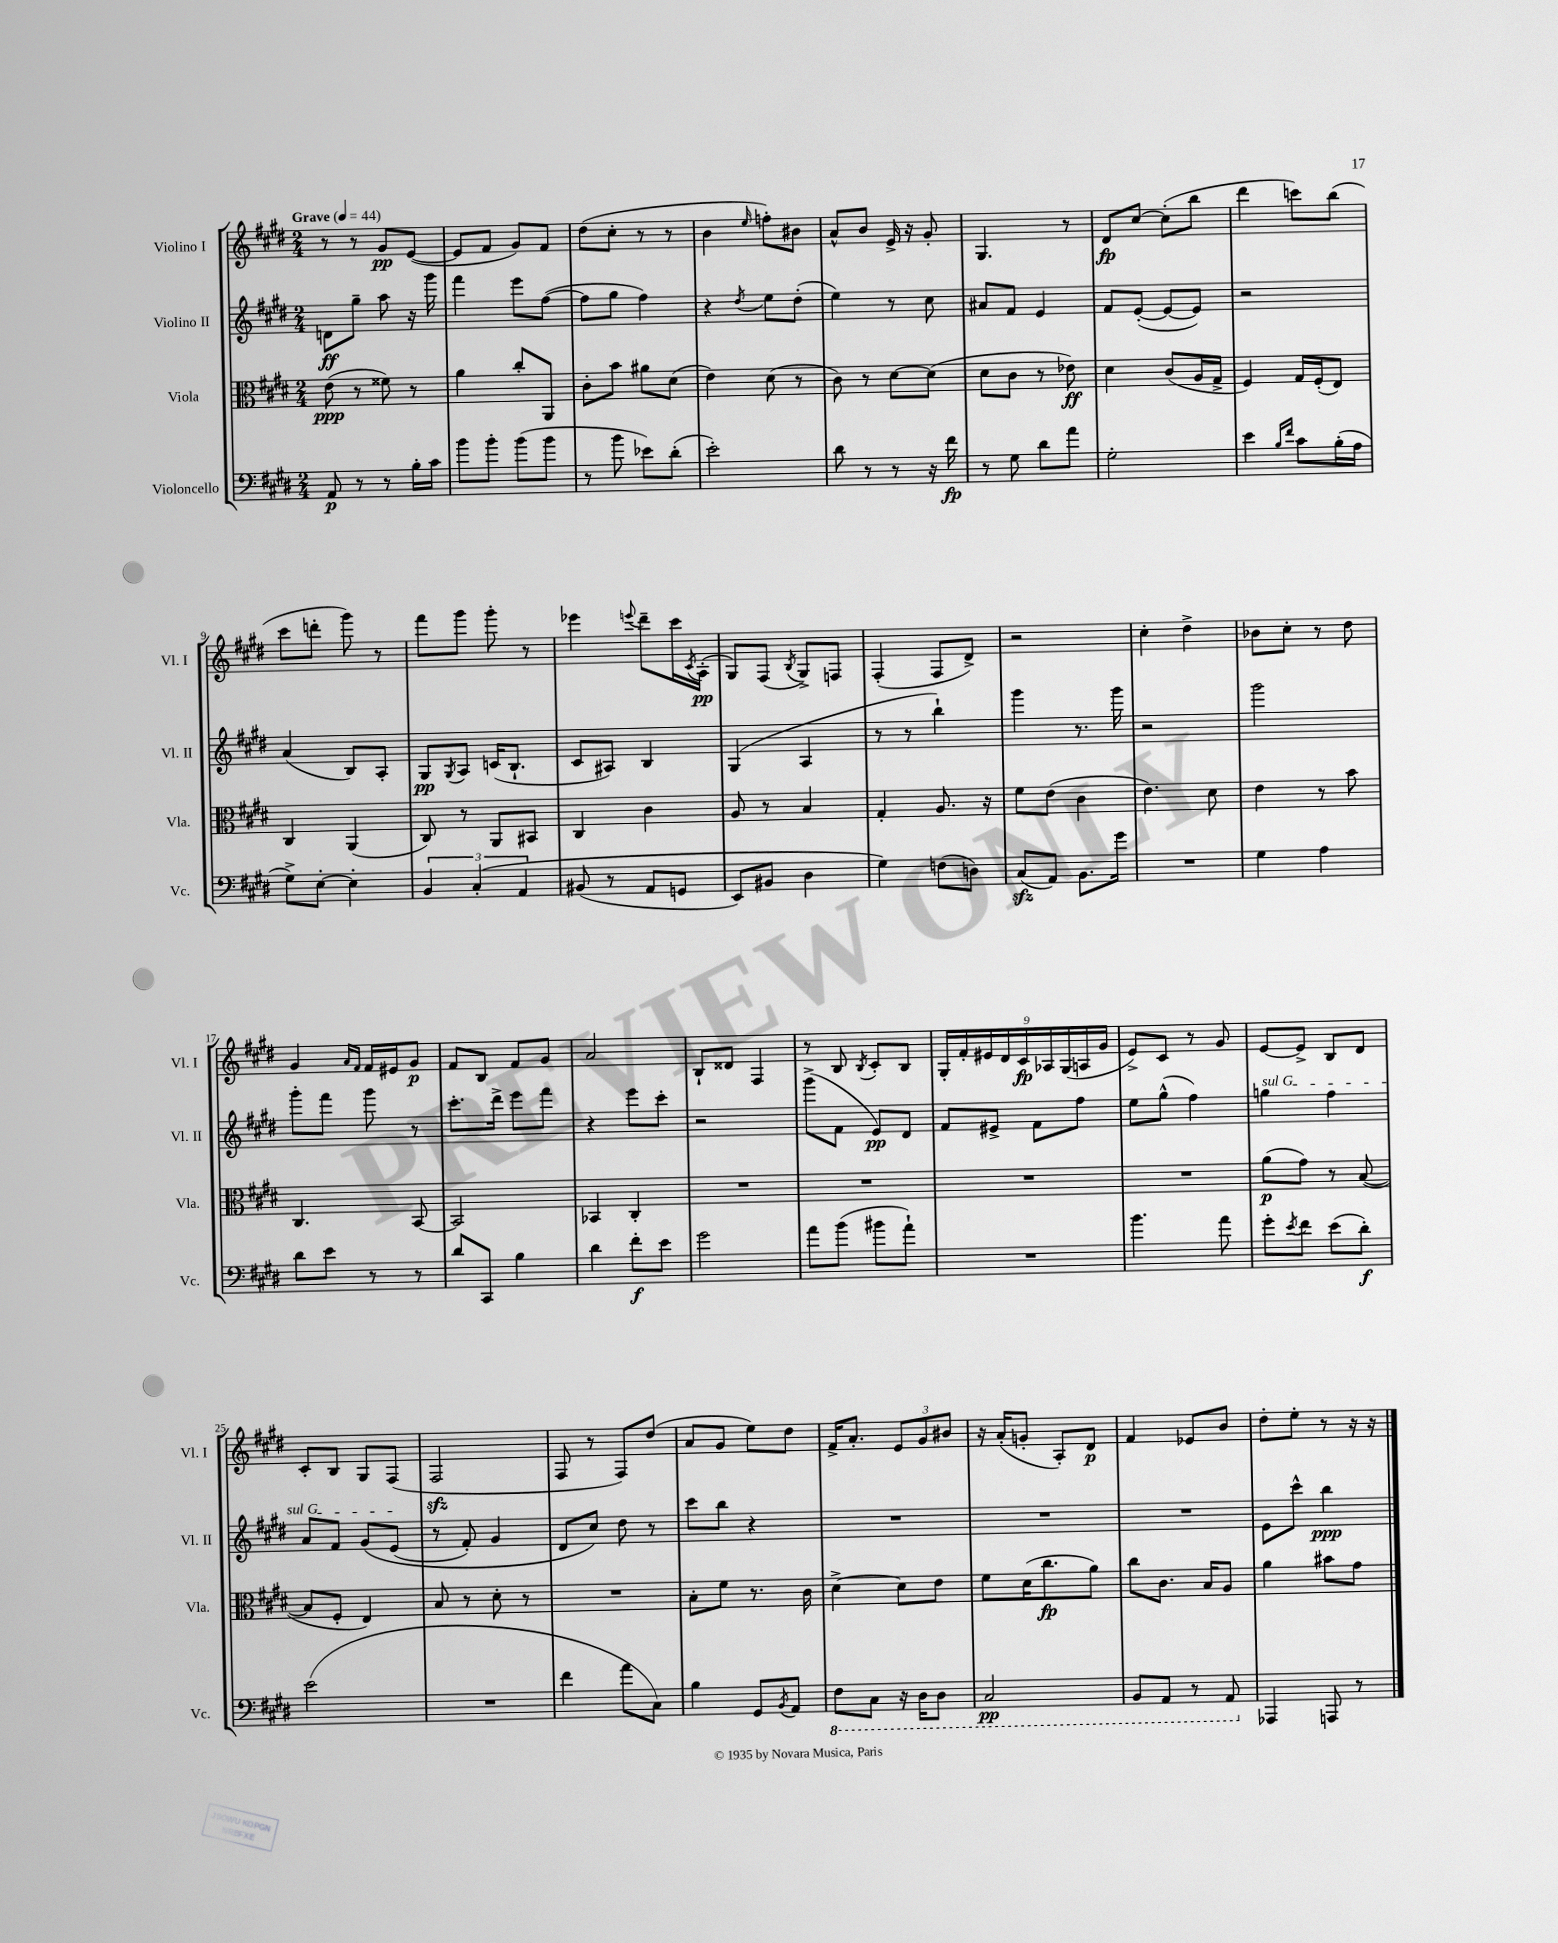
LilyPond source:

<<
\new StaffGroup <<
\new Staff = "s0" \with { instrumentName = "Violino I" shortInstrumentName = "Vl. I" } {
    \clef treble \key e \major \numericTimeSignature \time 2/4 \tempo "Grave" 4 = 44
    r8 r8 gis'8\pp e'8~( |
    e'8 fis'8 gis'8) fis'8 |
    dis''8( cis''8-. r8 r8 |
    b'4 \grace { e''16 } f''8-.) bis'8 |
    a'8-^ b'8 e'16-> r16 gis'8-. |
    gis4. r8 |
    dis'8\fp cis''8~ cis''8-.( b''8 |
    dis'''4 c'''8) b''8( |
    cis'''8 d'''8-. gis'''8) r8 |
    fis'''8 gis'''8 gis'''8-. r8 |
    ees'''4 \appoggiatura { e'''8 } dis'''8-- cis'''16 \acciaccatura { cis'8 } a16-.\pp( |
    gis8) fis8( \acciaccatura { b8 } gis8->) f8 |
    fis4-.( fis8 dis'8->) |
    r2 |
    cis''4-. dis''4-> |
    bes'8 cis''8-. r8 dis''8 |
    gis'4 \grace { a'16 fis'16 } fis'16 eis'16 gis'8\p |
    fis'8 b8 fis'8 gis'8 |
    a'2 |
    b8-! disis'8 fis4 |
    r8 b8 \acciaccatura { b8 } cis'8-. b8 |
    \tuplet 9/8 { gis16-. fis'16-. eis'16 dis'16 cis'16\fp aes16 gis16( a16 gis'16 } |
    e'8->) cis'8 r8 gis'8 |
    e'8~ e'8-> b8 dis'8 |
    cis'8-. b8 gis8 fis8( |
    fis2\sfz |
    fis8 r8 fis8) dis''8( |
    a'8 gis'8 e''8) dis''8 |
    fis'16-> a'8.-. \tuplet 3/2 { e'8 gis'8 bis'8 } |
    r16 a'16-.( g'8-. a8-.) dis'8\p |
    fis'4 ees'8 b'8 |
    dis''8-. e''8-. r8 r16 r16 \bar "|." |
}
\new Staff = "s1" \with { instrumentName = "Violino II" shortInstrumentName = "Vl. II" } {
    \clef treble \key e \major \numericTimeSignature \time 2/4
    d'8\ff gis''8-- a''8 r16 gis'''16 |
    fis'''4 e'''8 fis''8~( |
    fis''8 gis''8 fis''4) |
    r4 \acciaccatura { dis''8 } e''8 dis''8-.( |
    e''4) r8 cis''8 |
    ais'8 fis'8 e'4 |
    fis'8 e'8~-.( e'8~ e'8) |
    r2 |
    a'4( b8) a8-. |
    gis8\pp \acciaccatura { gis8 } a8 c'16( b8.-! |
    cis'8 ais8) b4 |
    gis4( a4 |
    r8 r8 b''4-!) |
    gis'''4 r8. gis'''16 |
    r2 |
    gis'''2 |
    gis'''8-. fis'''8 gis'''8 r8 |
    cis'''8.-. dis'''16-> e'''8 fis'''8 |
    r4 e'''8 cis'''8-. |
    r2 |
    gis'''8->( fis'8 e'8\pp) dis'8 |
    fis'8 eis'8-> fis'8 fis''8 |
    e''8 gis''8-^( fis''4) |
    \once \override TextSpanner.bound-details.left.text = \markup { \italic "sul G" } g''4\startTextSpan fis''4 |
    a'8 fis'8 gis'8\( e'8\stopTextSpan( |
    r8 fis'8-.) gis'4 |
    dis'8 cis''8\) dis''8 r8 |
    cis'''8 b''8 r4 |
    R2 |
    R2 |
    R2 |
    e'8 cis'''8-^ b''4\ppp \bar "|." |
}
\new Staff = "s2" \with { instrumentName = "Viola" shortInstrumentName = "Vla." } {
    \clef alto \key e \major \numericTimeSignature \time 2/4
    e'8\ppp( r8 fisis'8) r8 |
    a'4 cis''8-. a,8 |
    cis'8-. b'8 ais'8 dis'8( |
    e'4) dis'8( r8 |
    cis'8) r8 dis'8~ dis'8( |
    dis'8 cis'8 r8 ees'8\ff) |
    dis'4 cis'8( a16 gis16-> |
    fis4) gis16 fis16-.( e8) |
    cis4 a,4( |
    cis8) r8 a,8 bis,8 |
    cis4 cis'4 |
    a8 r8 b4 |
    gis4-. a8. r16 |
    fis'8 e'8( cis'4 |
    e'4.) dis'8 |
    e'4 r8 b'8 |
    cis4. b,8~ |
    b,2 |
    bes,4 cis4-. |
    R2 |
    R2 |
    R2 |
    R2 |
    a'8\p( gis'8) r8 b8~( |
    b8 fis8-. e4) |
    b8 r8 dis'8-. r8 |
    R2 |
    b8-. fis'8 r8. cis'16 |
    dis'4~-> dis'8 e'8 |
    fis'8 dis'16( cis''8.\fp a'8) |
    cis''8 cis'8. b16 a8 |
    a'4 bis'8 gis'8 \bar "|." |
}
\new Staff = "s3" \with { instrumentName = "Violoncello" shortInstrumentName = "Vc." } {
    \clef bass \key e \major \numericTimeSignature \time 2/4
    a,8\p r8 r8 b16-. cis'16 |
    b'8 b'8-. b'8( b'8 |
    r8 b'8 ees'8) dis'8-.( |
    e'2-.) |
    dis'8 r8 r8 r16 fis'16\fp |
    r8 gis8 dis'8 a'8 |
    gis2-. |
    e'4 \grace { b16 fis'16 } cis'8 b16-.( a16 |
    gis8->) e8~-. e4-. |
    \tuplet 3/2 { b,4 cis4-.\( a,4 } |
    bis,8( r8 a,8 g,8 |
    e,8) bis,8 dis4 |
    gis4\) f8( d8) |
    cis8\sfz( a,8) b,8. gis'16 |
    R2 |
    gis4 a4 |
    dis'8 e'8 r8 r8 |
    dis'8 cis,8 b4 |
    dis'4 fis'8-.\f e'8 |
    gis'2 |
    a'8 b'8( bis'8 a'8-!) |
    R2 |
    b'4. a'8 |
    gis'8-. \acciaccatura { e'8 } fis'8 e'8( dis'8-.\f) |
    e'2( |
    R2 |
    fis'4 a'8 cis8) |
    b4 gis,8 \acciaccatura { b,8 } a,8 |
    \ottava #-1 fis,8 cis,8 r16 dis,16 dis,8 |
    cis,2\pp |
    b,,8 a,,8 r8 a,,8 \ottava #0 |
    aes,,4 a,,8 r8 \bar "|." |
}
>>
>>
